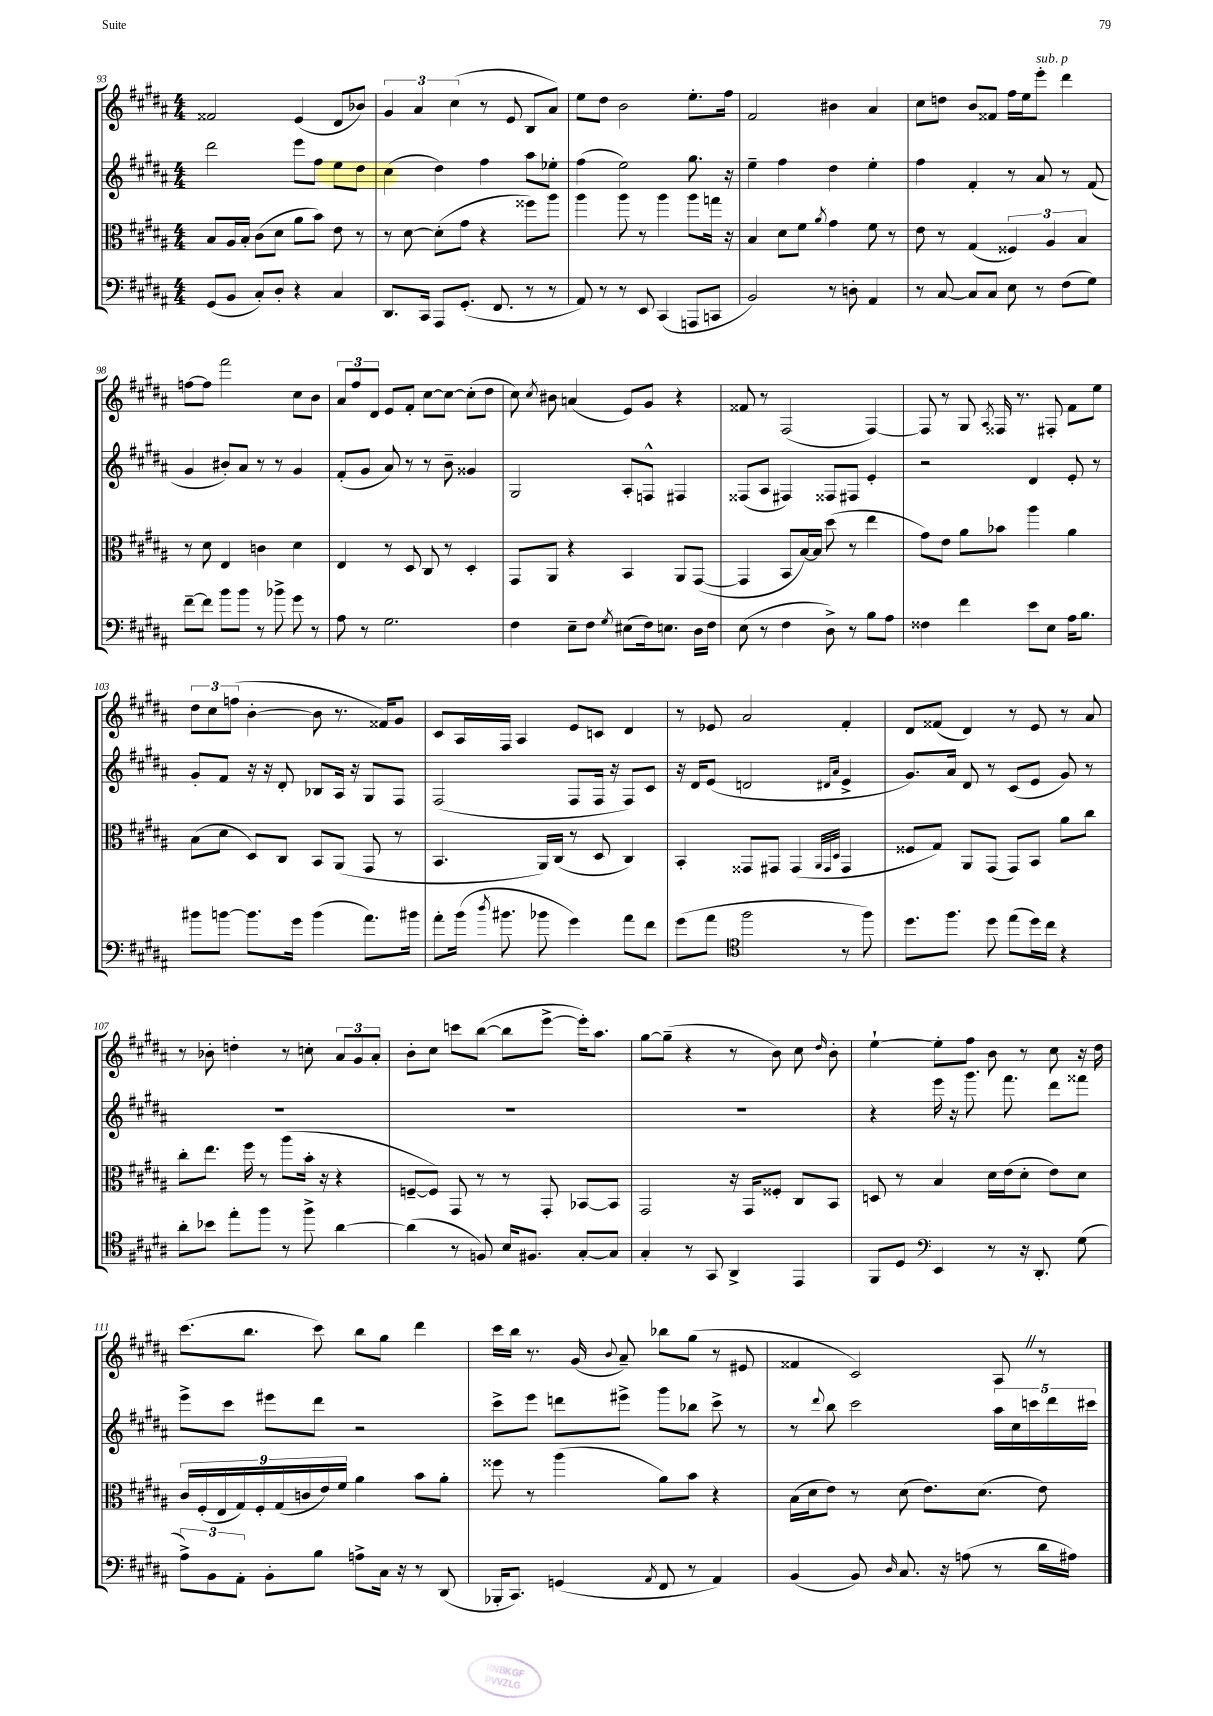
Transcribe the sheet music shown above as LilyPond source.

<<
\new StaffGroup <<
\new Staff = "s0" {
    \clef treble \key b \major \numericTimeSignature \time 4/4
    \autoBeamOff fisis'2 e'4( dis'8[ bes'8]) |
    \tuplet 3/2 { gis'4 ais'4 cis''4( } r8 e'8 b8[ ais'8]) |
    e''8[ dis''8] b'2 e''8.[-. fis''16] |
    fis'2 bis'4 ais'4 |
    cis''8[ d''8] b'8[ fisis'8] fis''16[ e''16 e'''8]-.^\markup { \italic "sub. p" } dis'''4 |
    f''8[~ f''8] fis'''2 cis''8[ b'8] |
    \tuplet 3/2 { ais'8[ fis''8 dis'8] } e'8[ fis'8]-. cis''8[~ cis''8]~ cis''8[-.( dis''8] |
    cis''8) \acciaccatura { cis''8 } bis'8 a'4( e'8[) gis'8] r4 |
    fisis'8 r8 fis2( fis4~) |
    fis8 r8 gis8 \acciaccatura { ais8 } fisis16 r8. fis8-. fis'8[ e''8] |
    \tuplet 3/2 { dis''8[ cis''8 f''8]( } b'4~-. b'8 r8. fisis'16[) gis'8] |
    cis'8[ ais16 fis16] ais4 e'8[ c'8] dis'4 |
    r8 ees'8 ais'2 fis'4-. |
    dis'8[ fisis'8]( dis'4) r8 e'8 r8 ais'8 |
    r8 bes'8-. d''4-. r8 c''8-. \tuplet 3/2 { ais'8[ gis'8 ais'8]-. } |
    b'8[-. cis''8] c'''8[ b''8]~( b''8[ e'''8]~-> e'''16[-.) ais''8.] |
    gis''8[~ gis''8]--( r4 r8 b'8) cis''8 \grace { dis''16 } b'8-. |
    e''4~-! e''8[-. fis''8] b'8 r8 cis''8 r16 dis''16 |
    cis'''8.[( b''8.] cis'''8) b''8[ gis''8] dis'''4 |
    cis'''16[ b''16] r8. gis'16( \appoggiatura { b'8 } ais'8--) bes''8[ gis''8]( r8 eis'8 |
    fisis'4 cis'2) ais8 \once \override BreathingSign.text = \markup { \musicglyph "scripts.caesura.straight" } \breathe r8 \bar "|." |
}
\new Staff = "s1" {
    \clef treble \key b \major \numericTimeSignature \time 4/4
    \autoBeamOff dis'''2 e'''8[ fis''8] e''8[ dis''8] |
    cis''4( dis''4) fis''4 ais''8[ ees''8]-. |
    fis''4( e''2) gis''8. r16 |
    e''4-- fis''4 dis''4 e''4-. |
    fis''4 fis'4-. r8 ais'8 r8 fis'8( |
    gis'4 bis'8[-.) ais'8] r8 r8 gis'4 |
    fis'8[-.( gis'8] ais'8) r8 r8 b'8-- gisis'4 |
    gis2 ais8[-. f8]-^ fis4 |
    fisis8[( ais8] fis4) fisis8[ fis8] e'4-. |
    r2 dis'4 e'8-. r8 |
    gis'8[-. fis'8] r16 r16 dis'8-. bes8[ ais16] r16 gis8[ fis8] |
    fis2( fis8[ fis16] r16 fis8[) cis'8] |
    r16 dis'16[ e'8]( d'2 \grace { dis'16[ ais'16] } e'4-> |
    gis'8.[) ais'16] dis'8 r8 cis'8[( e'8] gis'8) r8 |
    R1 |
    R1 |
    R1 |
    r4 e'''16 r16 gis'''8. fis'''8. dis'''8[ fisis'''8] |
    e'''8[-> cis'''8] eis'''8[ dis'''8] r2 |
    cis'''8[-> e'''8] d'''8[ eis'''8]-> gis'''8[ bes''8] cis'''8-> r8 |
    r8 \appoggiatura { dis'''8 } b''8 cis'''2 \tuplet 5/4 { ais''16[ cis''16 c'''16 dis'''16 cis'''16] } \bar "|." |
}
\new Staff = "s2" {
    \clef alto \key b \major \numericTimeSignature \time 4/4
    \autoBeamOff b8[ ais16 b16]-. cis'8[( dis'8] ais'8[ b'8]) e'8 r8 |
    r8 dis'8~ dis'8[-.( gis'8] r4 fisis''8[) ais''8] |
    ais''4 ais''8 r8 ais''4 ais''8[ g''16] r16 |
    b4 dis'8[ fis'8] \acciaccatura { ais'8 } gis'4 fis'8 r8 |
    e'8 r8 gis4( \tuplet 3/2 { fisis4) ais4 b4 } |
    r8 dis'8 e4 c'4 dis'4 |
    e4 r8 dis8 cis8 r8 dis4-. |
    gis,8[ ais,8] r4 b,4 ais,8[ gis,8]~( |
    gis,4 b,8[ b16~) b16] dis''8( r8 e''4 |
    gis'8[) e'8] ais'8[ bes'8] ais''4 ais'4 |
    b8[( dis'8] dis8[) cis8] b,8[ ais,8]( gis,8 r8 |
    b,4. ais,16[) cis16]( r8 dis8 cis4) |
    b,4-. gisis,8[ gis,8] gis,4( \grace { ais,32[ gis,32 dis32] } gis,4 |
    fisis8[ gis8]) ais,8[ gis,8]( gis,8[) b,8] ais'8[ cis''8] |
    cis''8[-. e''8.] fis''16 r8 ais''8[( b'16]-. r16 r4 |
    f8[~-- f8]) gis,8 r8 r8 gis,8-. bes,8[~ bes,8] |
    gis,2 r16 gis,16[ fisis8]-. cis8[ b,8] |
    d8 r8 b4 dis'16[ e'16( dis'8]-. e'8[) dis'8] |
    \tuplet 9/8 { cis'16[ fis16-.( e16 gis16) fis16-. gis16( c'16 e'16) fis'16] } ais'4 b'8[ ais'8]-. |
    fisis''8 r8 ais''4( ais'8[) b'8] r4 |
    b16[( dis'16 e'8]) r8 dis'8( e'8.[) dis'8.]( e'8) \bar "|." |
}
\new Staff = "s3" {
    \clef bass \key b \major \numericTimeSignature \time 4/4
    \autoBeamOff gis,8[( b,8] cis8[-.) dis8]-. r4 cis4 |
    dis,8.[ cis,16] ais,,8[ gis,8.]-.( fis,8. r8 r8 |
    ais,8) r8 r8 e,8 cis,4( a,,8[ c,8] |
    b,2) r8 d8-. ais,4 |
    r8 cis8~ cis8[ cis8] e8 r8 fis8[( gis8]) |
    fis'8[~-- fis'8] b'8[ b'8] r8 bes'8-> gis'8 r8 |
    ais8 r8 gis2. |
    fis4 e8[-- fis8] \acciaccatura { gis8 } eis8[( fis16) e8.] dis16[ fis16] |
    e8( r8 fis4 dis8->) r8 b8[ ais8] |
    fisis4 fis'4 e'8[ e8] ais16[ b8.] |
    bis'8[ b'8]~ b'8.[ gis'16] b'4( ais'8.[) bis'16] |
    ais'8[-. b'16]( \acciaccatura { dis''8 } bis'8. bes'8 gis'4) ais'8[ fis'8] |
    gis'8[( ais'8] \clef tenor fis''2 r8 fis''8) |
    dis''8.[ fis''8.] dis''8 e''8[( dis''16) cis''16] r4 |
    ais'8[-. bes'8] e''8[-. fis''8] r8 fis''8-> ais'4~ |
    ais'4( r8 f8) b16[ fis8.] gis8[~-. gis8] |
    gis4-. r8 gis,8 ais,4-> e,4 |
    fis,8[ dis8] \clef bass e,4 r8 r16 dis,8.-. gis8( |
    \tuplet 3/2 { ais8[->) b,8 ais,8]-. } b,8[-. b8] a8[-> cis16] r16 r8 dis,8( |
    bes,,16[-. cis,8.]) g,4( \acciaccatura { ais,8 } fis,8 r8 ais,4) |
    b,4( b,8) \grace { dis16 } cis8. r16 a8( r8 dis'16[ ais16]) \bar "|." |
}
>>
>>
\layout { \context { \Score currentBarNumber = #93 } }
